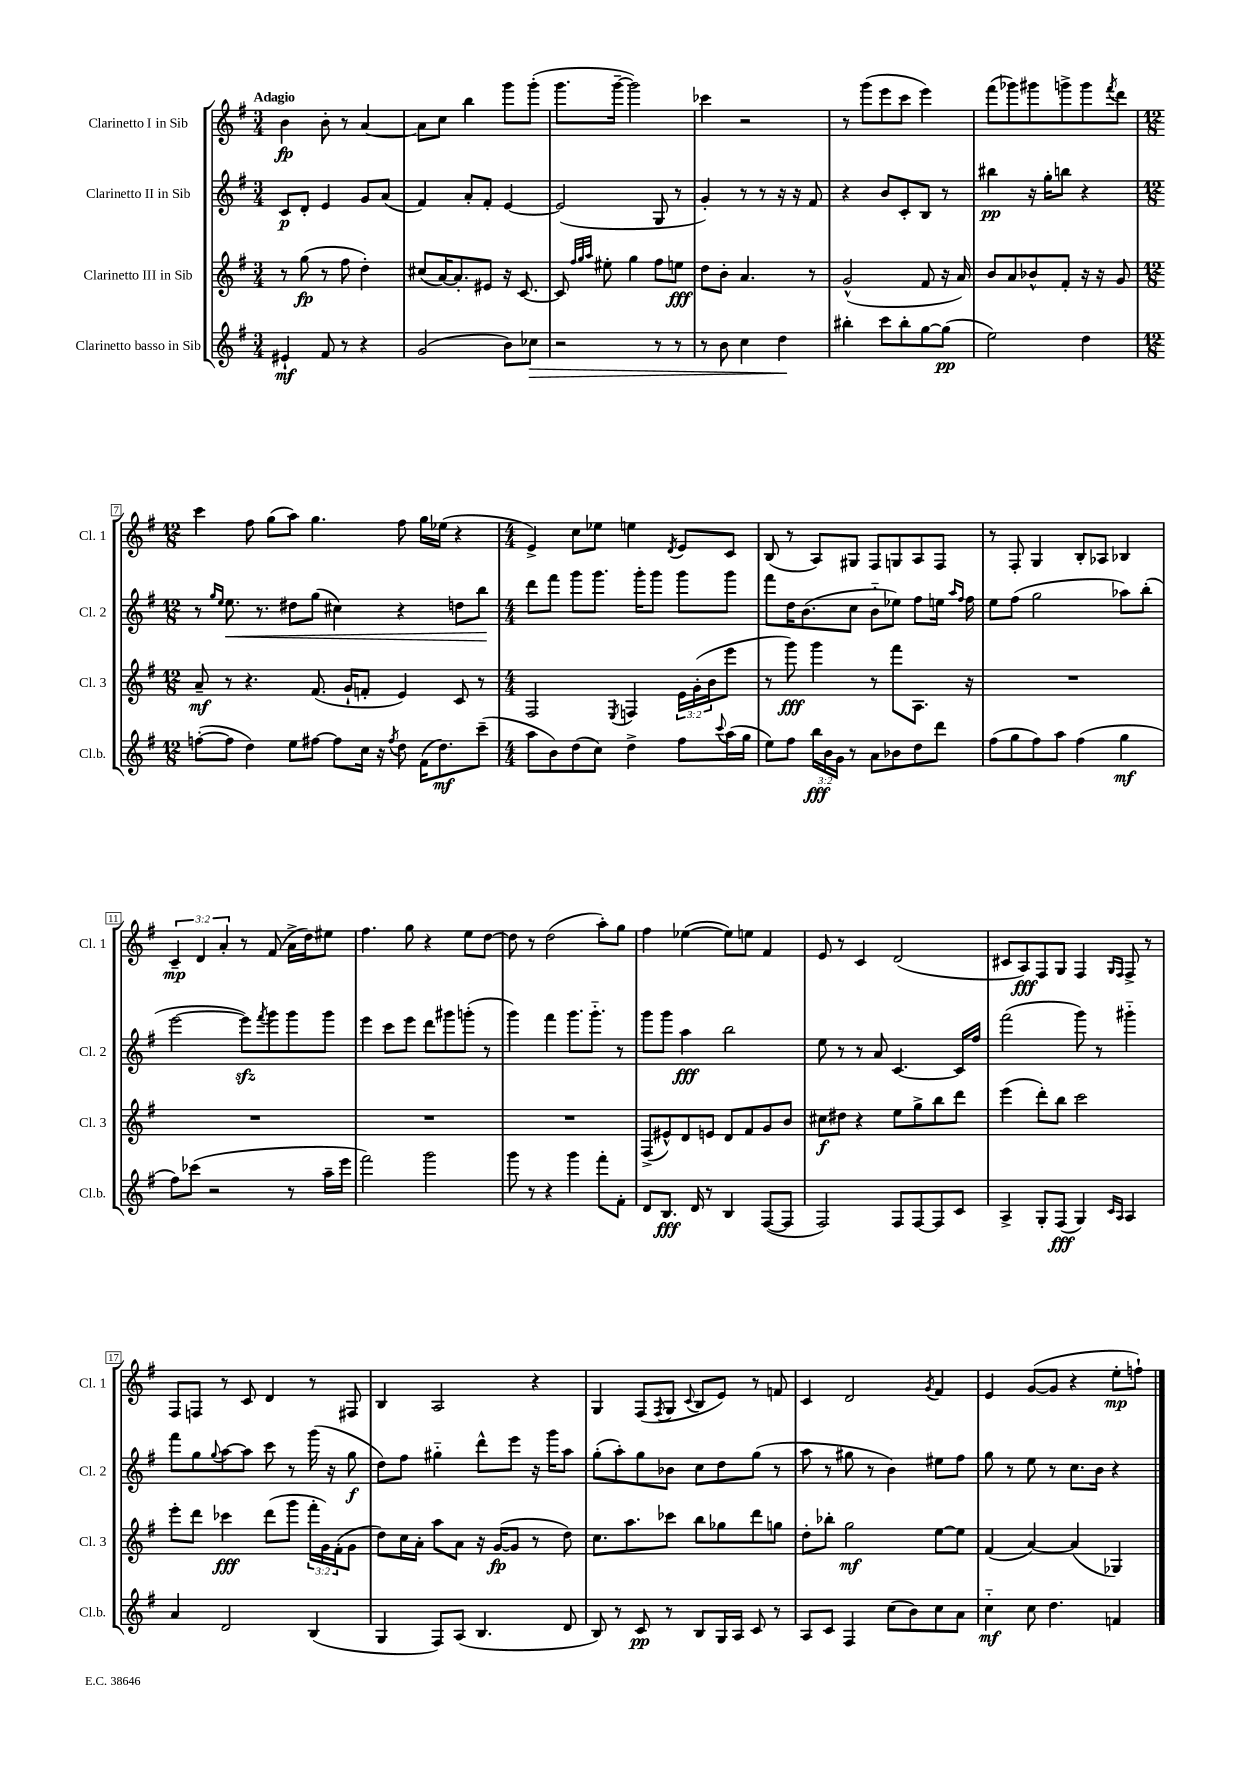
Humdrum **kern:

**kern	**kern	**kern	**kern
*staff4	*staff3	*staff2	*staff1
*clefG2	*clefG2	*clefG2	*clefG2
*k[f#]	*k[f#]	*k[f#]	*k[f#]
*M3/4	*M3/4	*M3/4	*M3/4
4e#`	8r	8c	4b
.	(8gg	8d'	.
8f#	8r	4e	8b'
8r	8ff#	.	8r
4r	4dd')	8g	[4a
.	.	(8a	.
=	=	=	=
(2g	(8cc#	4f#)	8a]
.	[16a)	.	8cc
.	8.a']	.	.
.	.	8a'	4bb
.	8e#	8f#'	.
8b)	16r	[4e	8ggg
.	[8.c	.	.
8cc-	.	.	(8ggg'
=	=	=	=
2r	8c]	(2e]	8.ggg
.	32qqff#	.	.
.	32qqgg	.	.
.	32qqaa	.	.
.	8ee#'	.	.
.	.	.	[16ggg~
.	4gg	.	2ggg])
8r	8ff#	8G	.
8r	8ee	8r	.
=	=	=	=
8r	8dd	4g')	4ccc-
8b	8b'	.	.
4cc	4.a	8r	2r
.	.	8r	.
4dd	.	16r	.
.	.	16r	.
.	8r	8f#	.
=	=	=	=
4bb#'	(2g^^	4r	8r
.	.	.	(8ggg
8ccc	.	8b	8eee
8bb#'	.	8c'	8ccc
[8gg	8f#	8B	4eee)
(8gg]	16r	8r	.
.	16a)	.	.
=	=	=	=
2ee)	8b	4bb#	(8fff#
.	8a	.	8ggg-)
.	8b-^^	16r	8ggg#
.	.	16gg'	.
.	8f#'	8bb	8ggg^
4dd	16r	4r	8ggg
.	16r	.	.
.	.	.	8qfff#
.	8g	.	8ddd
=	=	=	=
*M12/8	*M12/8	*M12/8	*M12/8
([8ff'	8a~	8r	4ccc
.	.	16qqgg	.
.	.	16qqee	.
8ff]	8r	8.ee	.
4dd)	4.r	.	8ff#
.	.	8.r	.
.	.	.	(8gg
8ee	.	8dd#	8aa)
[8ff#	(8.f#	(8gg	4.gg
8ff#]	.	4cc#)	.
.	16g`	.	.
16cc	8f'	.	.
16r	.	.	.
8qff#	.	.	.
8dd	4e)	4r	8ff#
(16f#	.	.	16gg
8.dd)	.	.	(16ee-
.	8c	8dd	4r
(8ccc~	8r	8bb	.
=	=	=	=
*M4/4	*M4/4	*M4/4	*M4/4
8aa	2F#	8ddd	4e^)
8b)	.	8fff#	.
(8dd	.	8ggg	8cc
8cc)	.	8.ggg	8ee-
.	8qE	.	.
4dd^	4F	.	4ee
.	.	16ggg'	.
.	.	8ggg	.
.	.	.	8qd
8ff#	24e	8ggg	8e
.	(24g'	.	.
.	24b	.	.
8qqccc	.	.	.
(16aa	8eee	8ggg	8c
16gg	.	.	.
=	=	=	=
8ee)	8r	8fff#	(8B
8ff#	8ggg)	16dd	8r
.	.	(8.b	.
24bb	4ggg	.	8A)
24b	.	.	.
24g	.	.	.
8r	.	8cc	8G#
8a	8r	8b'~	8F#
8b-	8fff#	8ee-)	8G
8dd	8.A	8ff#	8A
8ddd	.	16ee	8F#
.	.	16qqaa	.
.	.	16qqff#	.
.	16r	16ff#	.
=	=	=	=
(8ff#	1r	8ee	8r
8gg	.	(8ff#	8F#'
8ff#)	.	2gg	4G
8aa	.	.	.
(4ff#	.	.	8B'
.	.	.	8A-
4gg	.	8aa-)	4B-
.	.	(8bb'	.
=	=	=	=
8ff#)	1r	[2eee	6c~
(8ccc-	.	.	.
.	.	.	6d
2r	.	.	.
.	.	.	6a'
.	.	8eee])	8r
.	.	8qfff#	.
.	.	8ggg	(8f#
8r	.	8ggg	16a^
.	.	.	16dd)
16aa~	.	8ggg	8ee#
16eee	.	.	.
=	=	=	=
2fff#)	1r	4eee	4.ff#
.	.	8ccc	.
.	.	8eee	8gg
2ggg	.	8ddd	4r
.	.	8ggg#	.
.	.	(8ggg'	8ee
.	.	8r	[8dd
=	=	=	=
8ggg	1r	4ggg)	8dd]
8r	.	.	8r
4r	.	4fff#	(2dd
4ggg	.	8.ggg	.
.	.	8.ggg'~	.
8fff#'	.	.	8aa')
8f#'	.	8r	8gg
=	=	=	=
8d	(8F#^	8ggg	4ff#
8.B	8e#^^)	8ggg	.
.	8d	4aa	([4ee-
16d	.	.	.
8r	8e	.	.
4B	8d	2bb	8ee-])
.	8f#	.	8ee
([8F#	8g	.	4f#
8F#]	8b	.	.
=	=	=	=
2F#)	8cc#	8ee	8e
.	8dd#	8r	8r
.	4r	8r	4c
.	.	8a	.
8F#	8ee	[4.c	(2d
[8F#	8gg^	.	.
8F#]	8bb	.	.
8c	8ddd	16c]	.
.	.	16ff#	.
=	=	=	=
4A^	(4eee	(2fff#	8c#
.	.	.	8A)
8G'	8ddd')	.	8F#
(8F#	8bb	.	8G
4G)	2ccc	8ggg)	4F#
.	.	8r	.
16qqc	.	.	16qqG
16qqA	.	.	16qqF#
4A	.	4ggg#'~	8F#^
.	.	.	8r
=	=	=	=
4a	8eee'	8fff#	8F#
.	8ddd	8gg	8F
.	.	8qqgg	.
2d	4ccc-	[8aa	8r
.	.	8aa]	8c
.	(8ddd	8ccc	4d
.	8ggg	8r	.
(4B	24fff#'	(16ggg	8r
.	24g)	.	.
.	.	16r	.
.	(24f#'	.	.
.	8g	8gg	8F#
=	=	=	=
4G	8dd)	8dd)	4B
.	16cc	8ff#	.
.	16a'	.	.
8F#)	8aa	4gg#'~	2A
(8A	8a	.	.
4.B	16r	8ddd^^	.
.	([16g	.	.
.	8g]	8eee	.
.	8r	16r	4r
.	.	16ggg	.
8d	8dd)	8aa	.
=	=	=	=
8B)	8.cc	(8gg'	4G
8r	.	8aa')	.
.	8.aa	.	.
8c	.	8gg	(8F#
.	.	.	8qF#
8r	8ccc-	8b-	8G
.	.	.	8qqc
8B	8bb	8cc	8B
16G	8gg-	8dd	8e)
16A	.	.	.
8c	8ddd	(8gg	8r
8r	8gg	8r	8f
=	=	=	=
8A	8dd'	8aa	4c
8c	8bb-'	8r	.
4F#	2gg	8gg#	2d
.	.	8r	.
(8cc	.	4b)	.
8b)	.	.	.
.	.	.	8qg
8cc	[8ee	8ee#	4f#
8a	8ee]	8ff#	.
=	=	=	=
4cc'~	(4f#	8gg	4e
.	.	8r	.
8cc	[4a)	8ee	([8g
4.dd	.	8r	8g]
.	(4a]	8.cc	4r
.	.	16b	.
4f	4G-)	4r	8ee'
.	.	.	8ff`)
==	==	==	==
*-	*-	*-	*-
